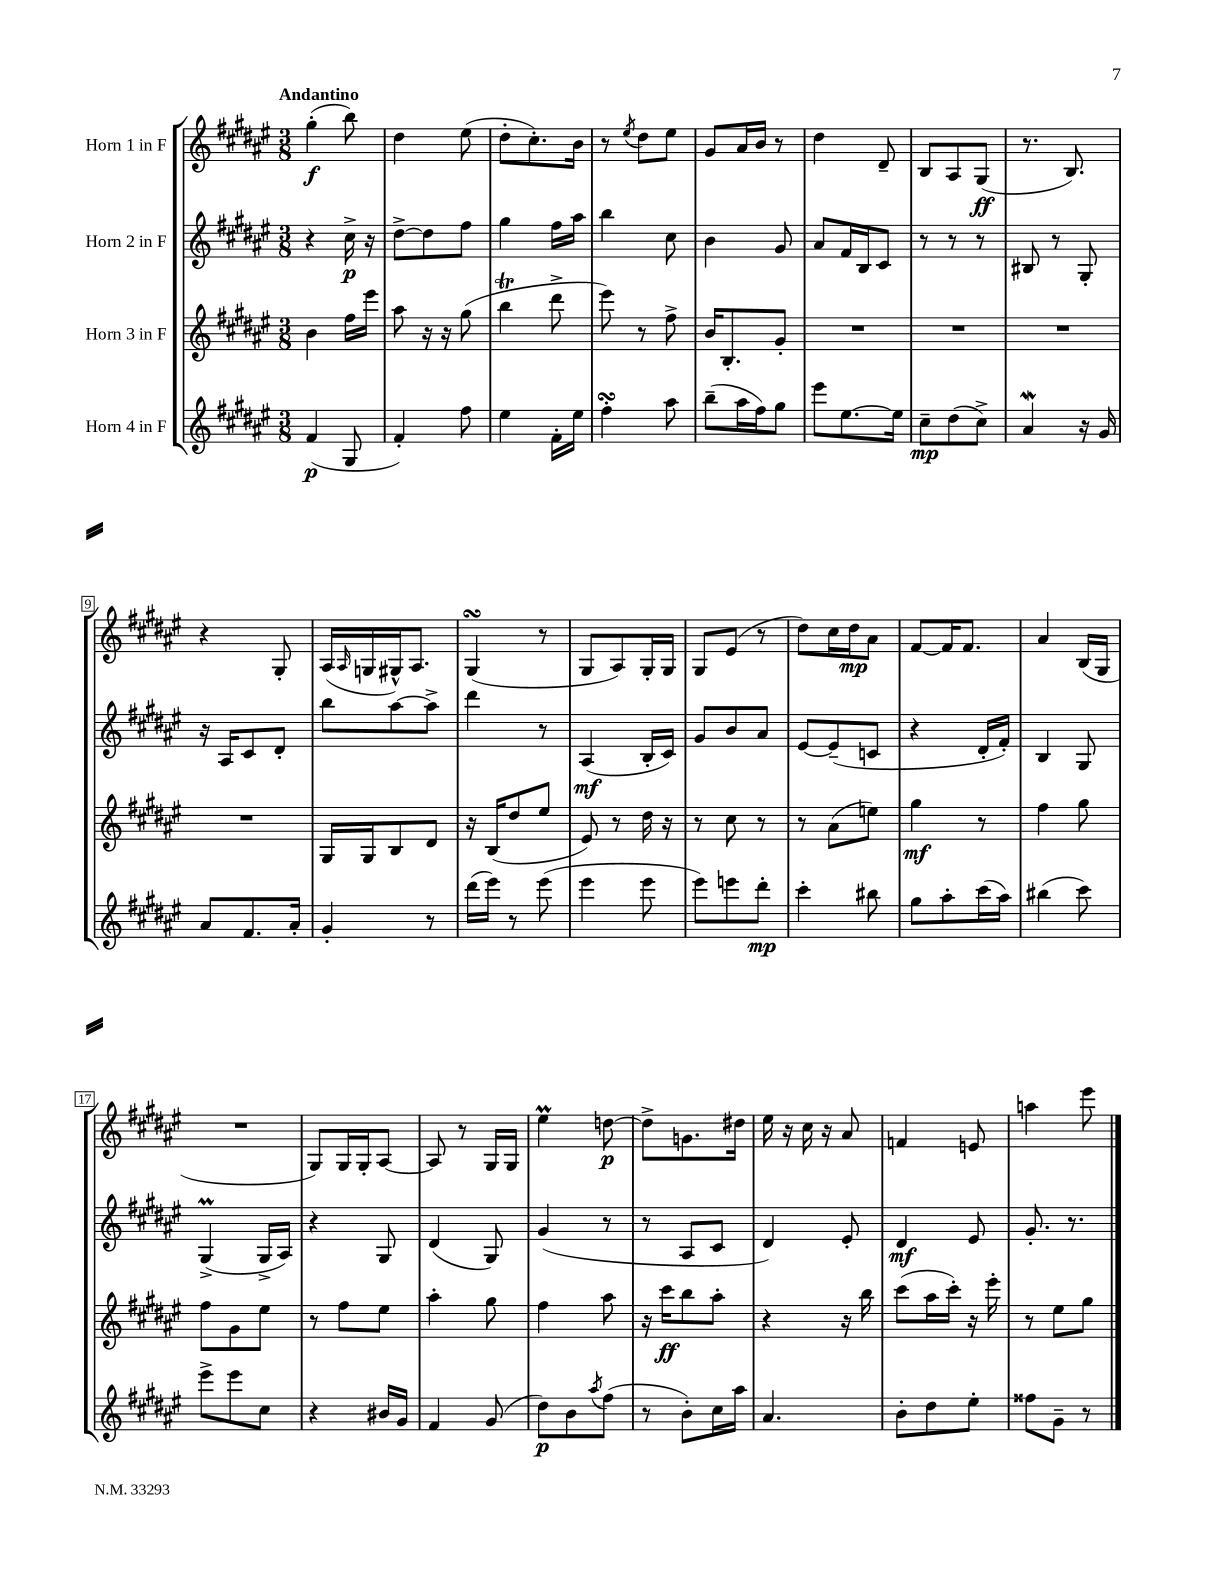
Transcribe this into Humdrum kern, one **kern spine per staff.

**kern	**kern	**kern	**kern
*staff4	*staff3	*staff2	*staff1
*clefG2	*clefG2	*clefG2	*clefG2
*k[f#c#g#d#a#e#]	*k[f#c#g#d#a#e#]	*k[f#c#g#d#a#e#]	*k[f#c#g#d#a#e#]
*M3/8	*M3/8	*M3/8	*M3/8
(4f#/	4b\	4r	(4gg#'\
8G#/	16ff#\LL	16cc#^\	8bb\)
.	16eee#\JJ	16r	.
=	=	=	=
4f#'/)	8aa#\	[8dd#^\L	4dd#\
.	16r	8dd#\]	.
.	16r	.	.
8ff#\	(8gg#\	8ff#\J	(8ee#\
=	=	=	=
4ee#\	4bb\	4gg#\	8dd#'\L
.	.	.	8.cc#'\)
16f#'\LL	8ddd#^\	16ff#\LL	.
16ee#\JJ	.	16aa#\JJ	16b\Jk
=	=	=	=
4ff#'\	8eee#\)	4bb\	8r
.	.	.	8qee#/
.	8r	.	8dd#\L
8aa#\	8ff#^\	8cc#\	8ee#\J
=	=	=	=
(8bb~\L	16b/LK	4b\	8g#/L
.	8.B'/	.	.
16aa#\L	.	.	16a#/L
16ff#\J)	.	.	16b/JJ
8gg#\J	8g#'/J	8g#/	8r
=	=	=	=
8eee#\L	4.r	8a#/L	4dd#\
[8.ee#\	.	16f#/L	.
.	.	16B/J	.
.	.	8c#/J	8d#~/
16ee#\]Jk	.	.	.
=	=	=	=
8cc#~\L	4.r	8r	8B/L
(8dd#\	.	8r	8A#/
8cc#^\J)	.	8r	(8G#/J
=	=	=	=
4a#/	4.r	8B#/	8.r
.	.	8r	.
.	.	.	8.B/)
16r	.	8G#'/	.
16g#/	.	.	.
=	=	=	=
8a#/L	4.r	16r	4r
.	.	16A#/LK	.
8.f#/	.	8c#/	.
.	.	8d#'/J	8G#'/
16a#'/Jk	.	.	.
=	=	=	=
4g#'/	16G#/LL	8bb\L	(16A#/LL
.	.	.	16qqA#/
.	16G#/J	.	16G/
.	8B/	[8aa#\	16G#^^/J)
.	.	.	8.A#/J
8r	8d#/J	8aa#^\]J	.
=	=	=	=
(16ddd#\LL	16r	4ddd#\	(4G#/
16eee#\JJ)	(16B/LK	.	.
8r	8dd#/	.	.
(8eee#\	8ee#/J	8r	8r
=	=	=	=
4eee#\	8e#/)	(4A#/	8G#/L
.	8r	.	8A#/)
8eee#\	16dd#\	16B'/LL	16G#'/L
.	16r	16c#/JJ)	16G#/JJ
=	=	=	=
8eee#\L)	8r	8g#/L	8G#/L
8eee\	8cc#\	8b/	(8e#/J
8ddd#'\J	8r	8a#/J	8r
=	=	=	=
4ccc#'\	8r	[8e#/L	8dd#\L)
.	(8a#\L	(8e#~/]	16cc#\L
.	.	.	16dd#\J
8bb#\	8ee\J)	8c/J	8a#\J
=	=	=	=
8gg#\L	4gg#\	4r	[8f#/L
8aa#'\	.	.	16f#/]K
.	.	.	8.f#/J
(16ccc#\L	8r	16d#'/LL	.
16aa#\JJ)	.	16f#'/JJ)	.
=	=	=	=
(4bb#\	4ff#\	4B/	4a#/
8ccc#\)	8gg#\	8G#/	(16B/LL
.	.	.	16G#/JJ
=	=	=	=
8eee#^\L	8ff#\L	(4G#^/	4.r
8eee#\	8g#\	.	.
8cc#\J	8ee#\J	16G#^/LL	.
.	.	16A#/JJ)	.
=	=	=	=
4r	8r	4r	8G#/L)
.	8ff#\L	.	16G#/L
.	.	.	16G#'/J
16b#/LL	8ee#\J	8G#/	[8A#/J
16g#/JJ	.	.	.
=	=	=	=
4f#/	4aa#'\	(4d#/	8A#/]
.	.	.	8r
(8g#/	8gg#\	8G#/)	16G#/LL
.	.	.	16G#/JJ
=	=	=	=
8dd#\L)	4ff#\	(4g#/	4ee#\
8b\	.	.	.
8qaa#/	.	.	.
(8ff#\J	8aa#\	8r	[8dd\
=	=	=	=
8r	16r	8r	8dd^\]L
.	16ccc#\LK	.	.
8b'\L)	8bb\	8A#/L	8.g\
16cc#\L	8aa#'\J	8c#/J	.
16aa#\JJ	.	.	16dd#\Jk
=	=	=	=
4.a#/	4r	4d#/)	16ee#\
.	.	.	16r
.	.	.	16cc#\
.	.	.	16r
.	16r	8e#'/	8a#/
.	16bb\	.	.
=	=	=	=
8b'\L	(8ccc#\L	4d#/	4f/
8dd#\	16aa#\L	.	.
.	16ccc#'\JJ)	.	.
8ee#'\J	16r	8e#/	8e/
.	16eee#'\	.	.
=	=	=	=
8ff##\L	8r	8.g#'/	4aa\
8g#~\J	8ee#\L	.	.
.	.	8.r	.
8r	8gg#\J	.	8eee#\
==	==	==	==
*-	*-	*-	*-
